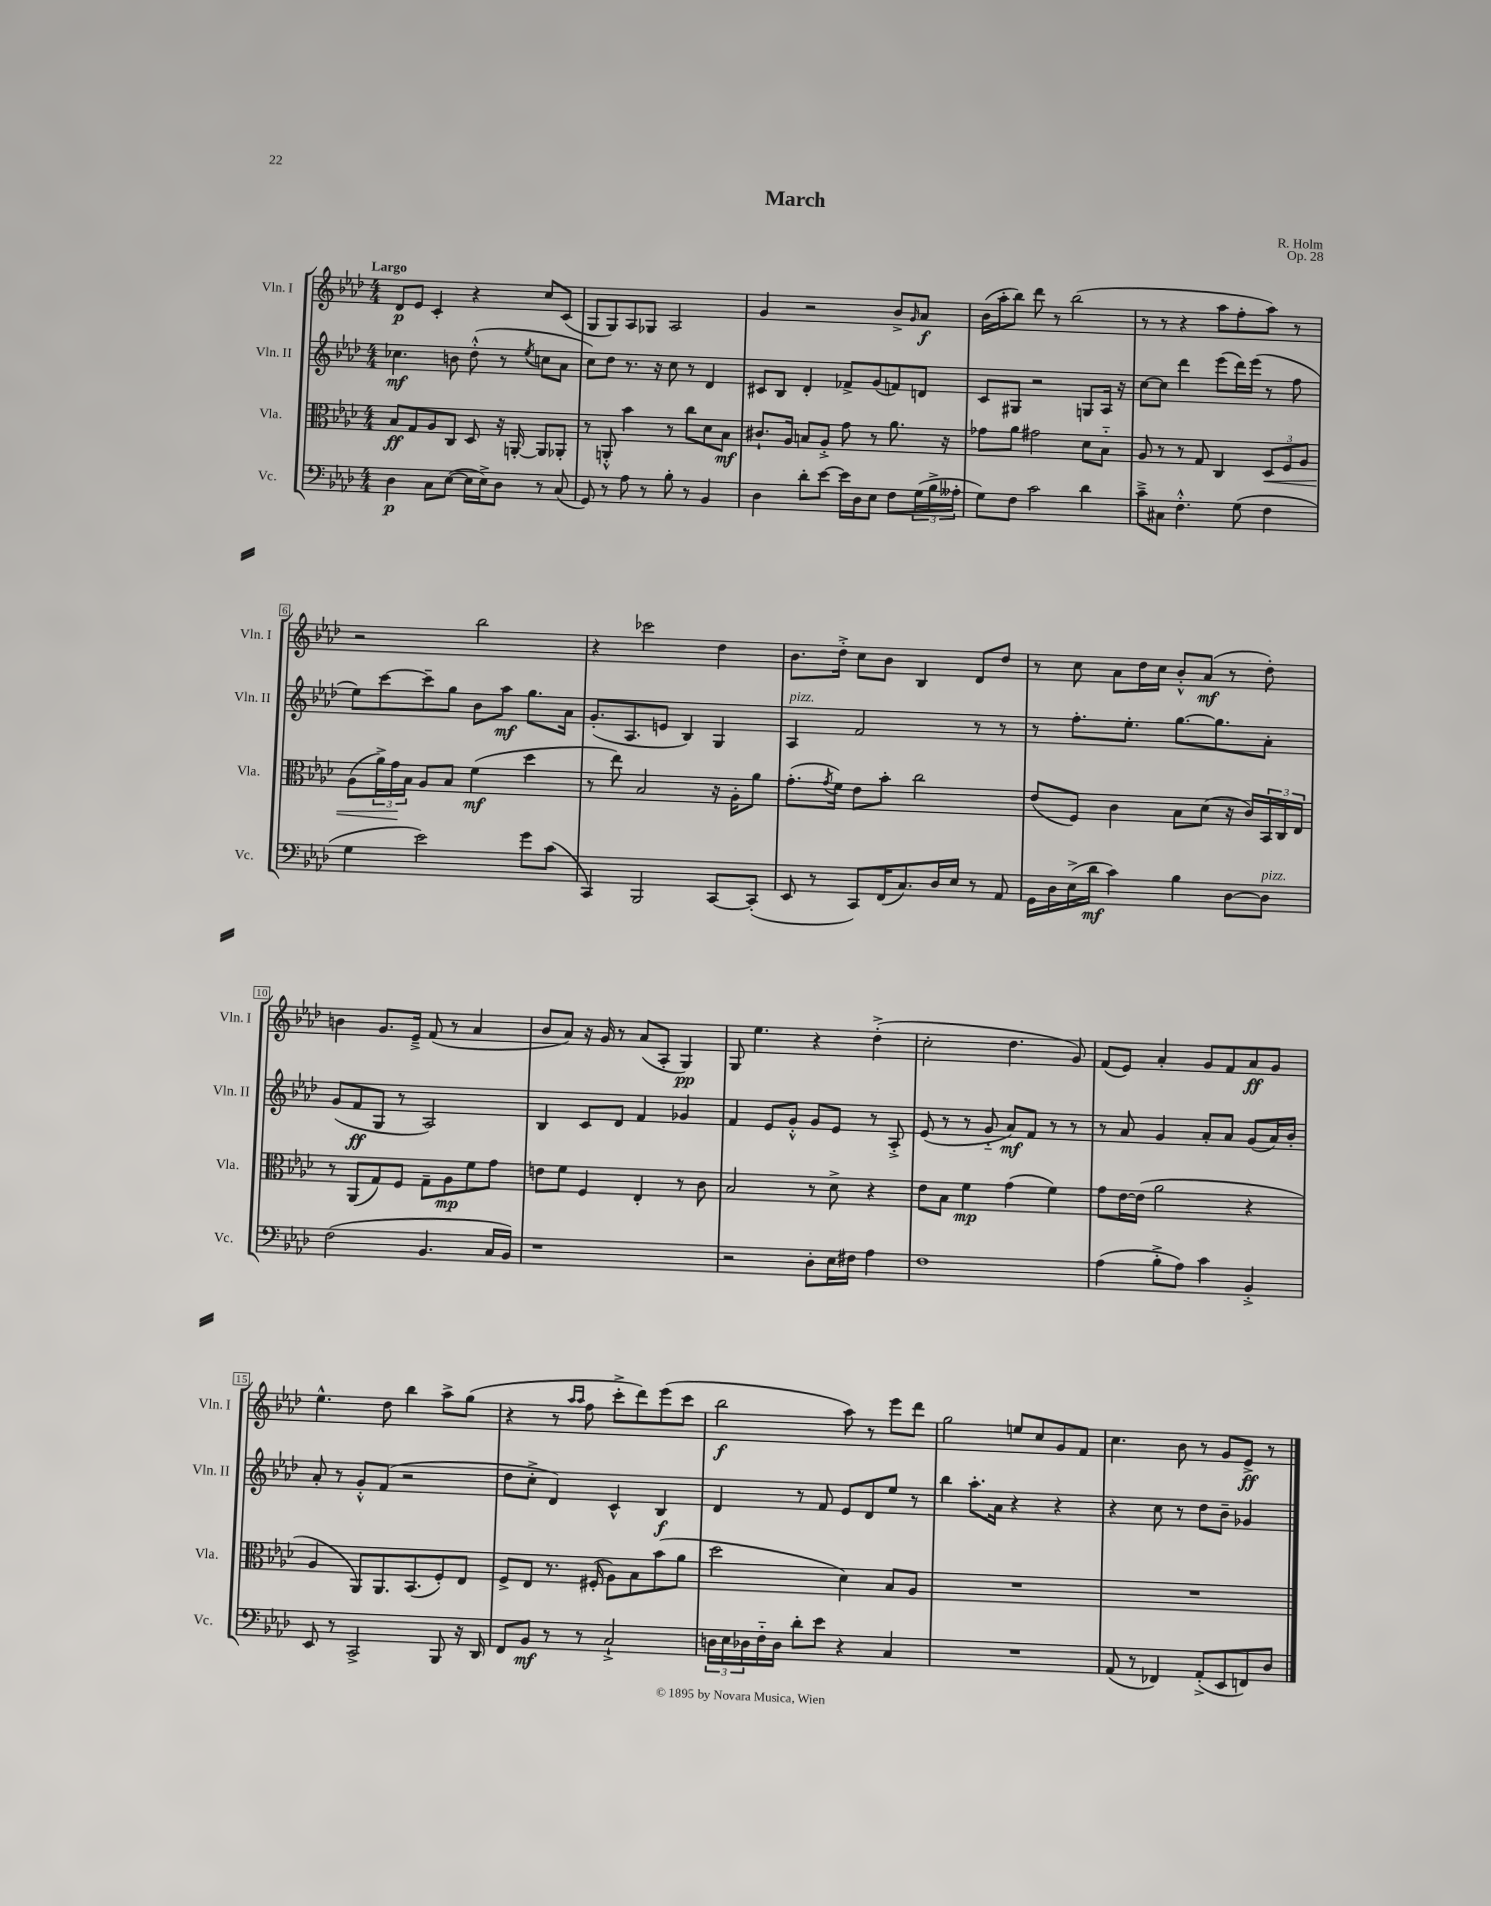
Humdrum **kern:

**kern	**kern	**kern	**kern
*staff4	*staff3	*staff2	*staff1
*clefF4	*clefC3	*clefG2	*clefG2
*k[b-e-a-d-]	*k[b-e-a-d-]	*k[b-e-a-d-]	*k[b-e-a-d-]
*M4/4	*M4/4	*M4/4	*M4/4
4D-	8B-	4.cc-	8d-
.	8G	.	8e-
8C	8A-	.	4c'
([8E-	8C	8b	.
16E-]	8D-	(8dd-'^^	4r
16E-^)	.	.	.
8D-	16r	8r	.
.	[16AA'	.	.
.	.	8qee-	.
8r	8AA]	8cc	8cc
(8C	8AA-'	8a-	(8c
=	=	=	=
8GG)	8r	8cc)	8G
8r	8AA'^^	8dd-	8G)
8A-	4b-	8.r	8A-
8r	.	.	8G-
.	.	16r	.
8B-'	8r	8cc	2A-
8r	8cc	8r	.
4BB-	8d-	4d-	.
.	8B-	.	.
=	=	=	=
4D-	8.c#`	8c#	4g
.	.	8B-	.
.	16A-	.	.
8d-'	8B	4d-'	2r
[8e-	8A-'^	.	.
16e-]	8g	8f-^	.
16D-	.	.	.
8E-	8r	(8g	.
8F	8.a-	8f)	8b-^
.	.	.	16qqg
(24G	.	8d	8a-
24B-^	.	.	.
.	16r	.	.
24A--'	.	.	.
=	=	=	=
8G)	8g-	8c	(16b-
.	.	.	16aa-'
8F	8a-	8G#	8bb-)
2c	2g#	2r	8ddd-
.	.	.	8r
.	.	.	(2bb-
4d-	8d-	8G	.
.	8B-'~	16A-	.
.	.	16r	.
=	=	=	=
8c~^	8A-	[8cc	8r
8C#	8r	8cc]	8r
4.F'^^	8r	4ddd-	4r
.	8G	.	.
.	4C	(8eee-	8aa-
(8G	.	16ddd-)	8ff'
.	.	(16eee-	.
4F	12D-	8r	8aa-)
.	12F	.	.
.	.	8ff	8r
.	12A-	.	.
=	=	=	=
4G	(8A-	8ee-)	2r
.	24a-^)	[8ccc	.
.	24g	.	.
.	24B-	.	.
2e-)	8A-	8ccc~]	.
.	8B-	8gg	.
.	(4f	8b-	2bb-
.	.	8aa-	.
8g	4dd-	8.gg	.
(8c	.	.	.
.	.	16a-	.
=	=	=	=
4CC)	8r	(8.g'	4r
.	8ee-)	.	.
.	.	8.A-	.
2BBB-	2B-	.	2ccc-
.	.	8e	.
.	.	4B-)	.
[8CC	16r	4G	4dd-
.	16A-'	.	.
(8CC']	8a-	.	.
=	=	=	=
8EE-	(8.g'	4A-	8.b-
8r	.	.	.
.	8qg	.	.
.	16f)	.	16dd-'^
8CC)	8e-	2f	8cc
(16FF	8b-'	.	8b-
8.C)	.	.	.
.	2cc	.	4B-
16D-	.	.	.
16E-	.	.	.
8r	.	8r	8d-
8AA-	.	8r	8dd-
=	=	=	=
16GG	(8e-	8r	8r
16D-	.	.	.
(16E-^	8F)	8.ff'	8cc
16d-	.	.	.
4c)	4c	.	8a-
.	.	8.ee-'	.
.	.	.	16dd-
.	.	.	16cc
4B-	8B-	[8.gg	8b-'^^
.	(8d-	.	(8a-
.	.	8.gg]	.
[8D-	16r	.	8r
.	16c)	.	.
8D-]	24BB-	8a-'	8dd-')
.	24C	.	.
.	24E-	.	.
=	=	=	=
(2F	8r	(8g	4b
.	(8AA-	8f	.
.	8G)	8G	8.g
.	8F	8r	.
.	.	.	16e-~^
4.BB-	8G~	2A-)	(8f
.	8A-	.	8r
.	8f	.	4a-
16C	8g	.	.
16BB-)	.	.	.
=	=	=	=
1r	8e	4B-	8b-
.	8f	.	8a-)
.	4F	8c	16r
.	.	.	16g
.	.	8d-	8r
.	4E-'	4f	(8a-
.	.	.	8A-'
.	8r	4g-	4G)
.	8c	.	.
=	=	=	=
2r	2B-	4f	8G
.	.	.	4.ee-
.	.	8e-	.
.	.	8g'^^	.
8D-'	8r	8g	4r
16E-	8d-^	8e-	.
16F#	.	.	.
4A-	4r	8r	(4dd-'^
.	.	8A-'^	.
=	=	=	=
1F	8e-	(8e-	2cc'
.	8B-	8r	.
.	4f	8r	.
.	.	8g'~	.
.	(4g	8a-)	4.dd-
.	.	8f	.
.	4f)	8r	.
.	.	8r	8g)
=	=	=	=
(4A-	8g	8r	(8f
.	[16e-	8a-	8e-)
.	(16e-]	.	.
8B-'^	2a-	4g	4a-'
8A-)	.	.	.
4c	.	8a-'	8g
.	.	8a-	8f
4BB-'^	4r	(8g	8a-
.	.	16a-)	8g
.	.	16b-'	.
=	=	=	=
8EE-	4A-	8a-'	4.ee-^^
8r	.	8r	.
2CC^	8AA-)	8g'^^	.
.	8.AA-	(8f	8dd-
.	.	2r	4bb-
.	(8.BB-	.	.
8BBB-	8F')	.	8aa-^
16r	8E-	.	(8gg
16DD-	.	.	.
=	=	=	=
8FF	8F^	8dd-	4r
8BB-	8E-	8cc'^	.
8r	8.r	4d-)	8r
.	.	.	16qqaa-
.	.	.	16qqaa-
8r	.	.	8ff
.	(16F#'	.	.
2C`^	8A-)	4c^^	8ccc'^
.	8B-	.	8ddd-)
.	(8b-	4B-	(8eee-
.	8a-	.	8ccc
=	=	=	=
24D	2dd-	4d-	2bb-
24E-	.	.	.
24D-	.	.	.
16F'~	.	.	.
16D-	.	.	.
8d-'	.	8r	.
8e-	.	8f	.
4r	4d-)	8e-	8aa-)
.	.	8d-	8r
4C	8B-	8ee-	8eee-
.	8A-	8r	8ddd-
=	=	=	=
1r	1r	4bb-	2gg
.	.	8.aa-'	.
.	.	16a-	.
.	.	4r	8ee
.	.	.	8cc
.	.	4r	8g
.	.	.	8f
=	=	=	=
(8AA-	1r	4r	4.cc
8r	.	.	.
4FF-)	.	8cc	.
.	.	8r	8b-
(8AA-'^	.	8dd-	8r
8EE-	.	8b-~	8g
8FF)	.	4g-	8e-^
8D-	.	.	8r
==	==	==	==
*-	*-	*-	*-
